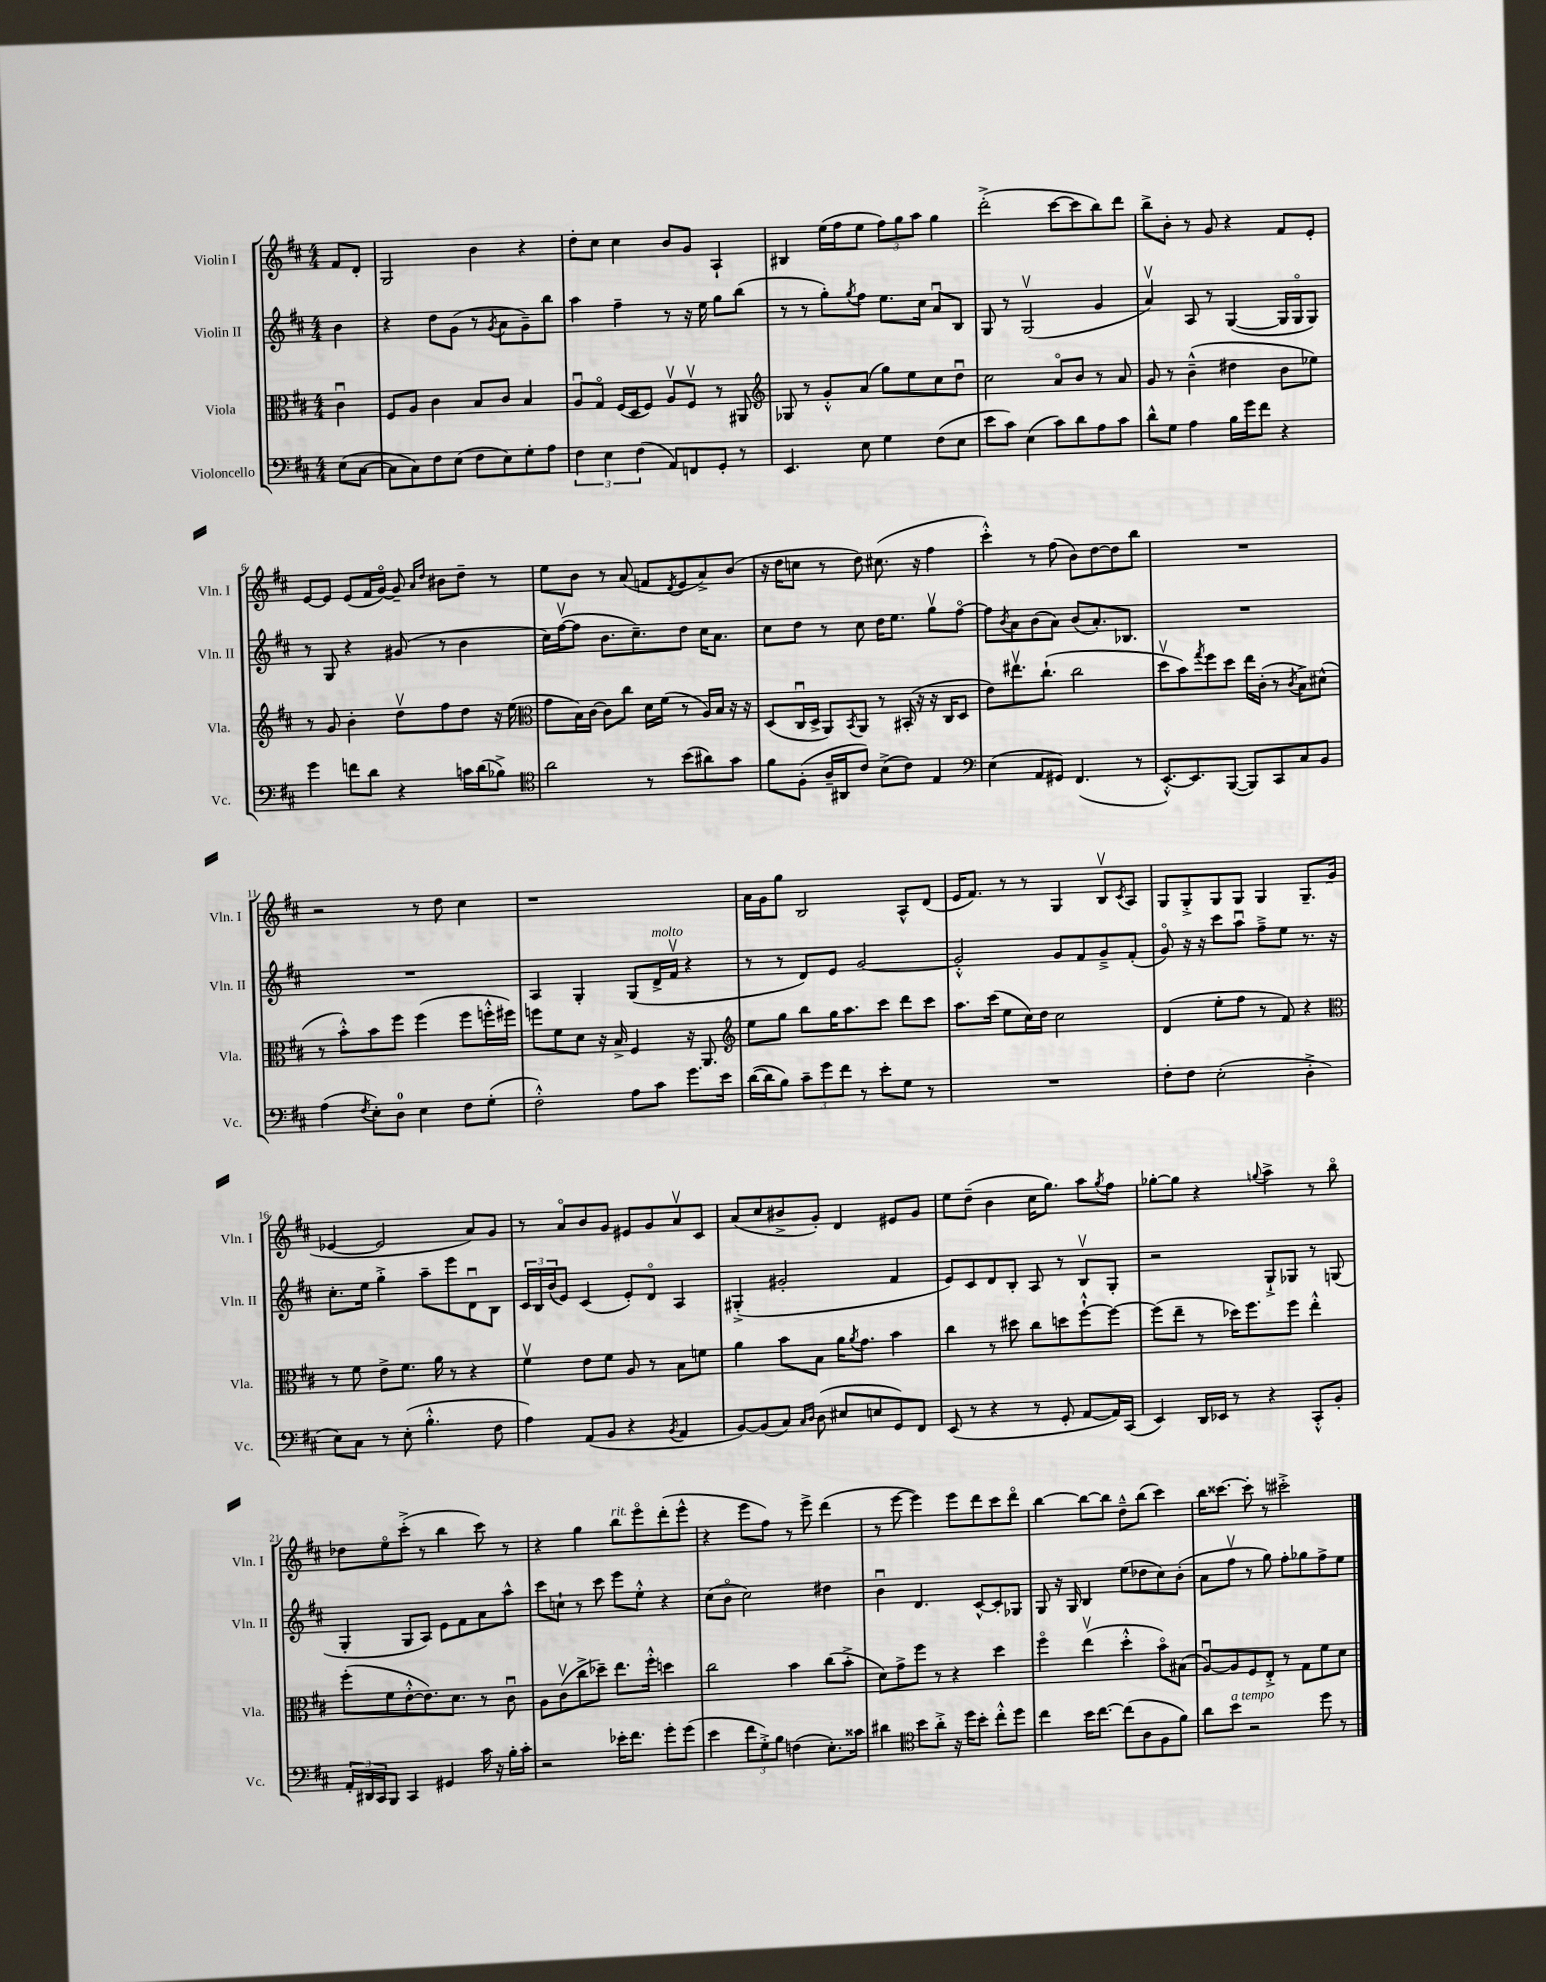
<<
\new StaffGroup <<
\new Staff = "s0" \with { instrumentName = "Violin I" shortInstrumentName = "Vln. I" } {
    \clef treble \key d \major \numericTimeSignature \time 4/4 \partial 4
    fis'8 d'8-. |
    g2 b'4 r4 |
    d''8-. cis''8 cis''4 b'8 g'8 a4-! |
    bis4 e''16( fis''16 e''8 \tuplet 3/2 { fis''8) g''8 a''8 } g''4 |
    d'''2-.->( cis'''8~ cis'''8 b''8) d'''8 |
    b''8-> b'8-. r8 g'8 r4 fis'8 e'8-. |
    e'8~ e'8 e'8( fis'16 g'16~\flageolet) g'8-- \grace { a'16 d''16 } bis'8 d''8-- r8 |
    e''8 b'8 r8 a'8( f'8 \acciaccatura { d'8 } e'8 a'8->) b'8( |
    r16 d''16 c''8 r8 d''8) cis''8.( r16 fis''4 |
    cis'''4-.-^) r8 fis''8( b'8) d''8~ d''8 b''8 |
    R1 |
    r2 r8 d''8 cis''4 |
    r1 |
    a'16 g'16 g''8 b2 a8-^ d'8( |
    e'16 fis'8.) r8 r8 g4 b8\upbow \acciaccatura { cis'8 } a8 |
    g8 g8-.-> g8 g8 g4 g8.-- g'16( |
    ees'4~ ees'2 a'8) g'8 |
    r8 a'8\flageolet b'8 g'8 eis'8 g'8 a'8\upbow cis'8 |
    a'8( cis''8 bis'8-> g'8-.) d'4 eis'8 g'8 |
    e''8 d''8--( b'4 cis''16 g''8.) a''8 \acciaccatura { g''8 } fis''8 |
    ges''8~-. ges''8 r4 \appoggiatura { g''8 } a''4-> r8 b''8\flageolet |
    des''8 e''8\flageolet cis'''8-.->( r8 b''4 cis'''8) r8 |
    r4 g''4 b''8^\markup { \italic "rit." } e'''8\flageolet d'''8-.( e'''8-^ |
    r4 e'''8 fis''8) r8 e'''8-> d'''4( |
    r8 e'''8~ e'''4) e'''8 d'''8 cis'''8 d'''8\flageolet |
    b''4~ b''8~ b''8 d''8---^ b''8( cis'''4) |
    b''16 cisis'''8.~ cisis'''8-. r8 cis'''2-.-> \bar "|." |
}
\new Staff = "s1" \with { instrumentName = "Violin II" shortInstrumentName = "Vln. II" } {
    \clef treble \key d \major \numericTimeSignature \time 4/4 \partial 4
    b'4 |
    r4 d''8 g'8( r8 \acciaccatura { g'8 } a'8 g'8--) b''8 |
    a''4 fis''4-- r8 r16 e''16 g''8 b''8( |
    r8 r8 g''8-.) \acciaccatura { g''8 } fis''8 e''8. cis''16 a'8\downbow b8 |
    g8 r8 g2\upbow( g'4 |
    a'4\upbow) a8 r8 g4~( g16 g16\flageolet g8) |
    r8 g8 r4 gis'8( r8 b'4 |
    cis''16) fis''16~\upbow( fis''8 b'8. cis''8.--) d''8 cis''16 a'8. |
    cis''8 d''8 r8 cis''8 d''16 e''8. g''8\upbow fis''8~\flageolet |
    fis''8 \acciaccatura { b'8 } a'8 b'8( a'8) b'8( a'8.-.) bes8. |
    R1 |
    R1 |
    a4 g4-. g8( d'16->^\markup { \italic "molto" } fis'16\upbow r4 |
    r8 r8 d'8) e'8 g'2~ |
    g'2-.-^ g'8 fis'8 g'8---> fis'8-.( |
    g'8\flageolet) r16 r16 cis'''8 a''8\downbow fis''8---> e''8 r8. r16 |
    cis''8.-. e''16 g''4-.-> a''8-- e'''8 d'8\downbow b8 |
    \tuplet 3/2 { cis'16 b16 b'16( } e'8) cis'4( e'8-.) d'8\flageolet a4 |
    gis4-.->( gis'2-. fis'4 |
    e'8) cis'8 d'8 b8-. a8 r8 b8\upbow g8-. |
    r2 g8-!-> ges8 r8 g8( |
    g4-. g8 a8) e'8 fis'8 a'8 a''8-^ |
    cis'''8 c''8-! r8 cis'''8 e'''8 e''8-.-^ r4 |
    cis''8( b'8\flageolet cis''2) dis''4 |
    b'4\downbow d'4. cis'8~-^ cis'8-. ges8 |
    g8 r16 g16 b4 e''8( des''8 cis''8) b'8-.( |
    a'8 fis''8\upbow r8 g''8) fis''8-. ges''8 fis''8-> e''8 \bar "|." |
}
\new Staff = "s2" \with { instrumentName = "Viola" shortInstrumentName = "Vla." } {
    \clef alto \key d \major \numericTimeSignature \time 4/4 \partial 4
    cis'4\downbow |
    fis8 a8 cis'4 b8 cis'8 b4 |
    a8\downbow g8\flageolet fis16( d16 fis8) a8\upbow fis8\upbow r8 ais,8 |
    \clef treble ges8 r8 g'8-.-^ a'8( g''8) e''8 cis''8 d''8\downbow |
    cis''2 a'8\flageolet b'8 r8 a'8 |
    g'8 r8 b'4---^( dis''4 b'8 ees''8) |
    r8 g'8 b'4-. d''8\upbow fis''8 d''8 r16 e''16( |
    \clef alto g'8 b16) cis'16~ cis'8 cis''8 d'16 fis'16( r8 a16) b16 r16 r16 |
    d8( cis16\downbow d16-> a,8) \acciaccatura { b,8 } a,8 r8 bis,16-.( r16 r16 cis16 d8 |
    e'8) eis''8.\upbow cis''8.-!( cis''2 |
    d''8\upbow b'8) \acciaccatura { g''8 } fis''8 d''8 e''16 cis'16-.( r8 \acciaccatura { cis'8 } b8->) dis'8-^( |
    r8 b'8-.-^) b'8 fis''8 fis''4( fis''8 f''16-.-^ fis''16) |
    f''8 fis'8 d'8 r16 b16-> fis4 r16 a,8. |
    \clef treble e''8 g''8 b''8 g''16 a''8. cis'''8 d'''8 cis'''8 |
    a''8. cis'''16( e''8 cis''16) d''16 cis''2 |
    d'4( e''8-. fis''8 r8 fis'8) r4 |
    \clef alto r8 fis'8 e'8-> fis'8. a'16 r8 r4 |
    fis'4\upbow e'8 fis'8 a8 r8 b8 f'8 |
    a'4 b'8 b8 a'16 \acciaccatura { a'8 } g'8. b'4 |
    cis''4 r8 dis''8 cis''8 d''8 fis''8~-!-^ fis''8~ |
    fis''8( e''8-- r8 des''16) fis''8. fis''8 e''4-.-^ |
    fis''8-.( fis'8 e'8~-.-^ e'8.) d'8. r8 cis'8\downbow |
    a8 cis'8\upbow( cis''8-> des''8--) e''8. fis''16-.-^ d''4 |
    cis''2 b'4 cis''8( b'8-.-> |
    d'8) g'8-> fis''8 r8 r4 d''4 |
    fis''4\flageolet e''4\upbow( d''4-.-^ b'8\flageolet) bis8( |
    a8~\downbow) a8 fis8 e8-.-> r8 g8 fis'8 d'8 \bar "|." |
}
\new Staff = "s3" \with { instrumentName = "Violoncello" shortInstrumentName = "Vc." } {
    \clef bass \key d \major \numericTimeSignature \time 4/4 \partial 4
    e8( cis8~ |
    cis8 cis8) fis8 e8( fis8 e8) g8-. a8 |
    \tuplet 3/2 { fis4 e4 fis4( } a,8) f,8 g,8-. r8 |
    e,4. e8 g4 fis8( e8 |
    e'8 cis'8) e4( cis'8) d'8 a8 cis'8 |
    d'8-^ g8 a4 b16 g'16 fis'8 r4 |
    g'4 f'8 d'8 r4 c'16 d'16( bes8->) |
    \clef tenor a'2 r8 b'8( ais'8) g'8 |
    fis'8 fis8-.( a16-- ais,16 cis'8) b8->( cis'8) e4 |
    \clef bass e4( a,8 gis,8) fis,4.( r8 |
    e,8.~-.-^) e,8. b,,8~( b,,8) cis,8 cis8 b,8 |
    a4( \acciaccatura { fis8 } e8-.) d8-0 e4 fis8 g8-.( |
    fis2-.-^) a8 cis'8 g'8. e'16 |
    d'16~( d'16 b8) \tuplet 3/2 { cis'8-- g'8 fis'8 } r8 e'8-. g8 r8 |
    R1 |
    fis8-. fis8 e2-.( d4-.-> |
    e8) cis8 r8 e8-.( b4.-.-^ fis8 |
    a4) a,8( b,8 r4 \acciaccatura { b,8 } a,4 |
    b,8~) b,8( cis8) \grace { cis16 d16 } d8( eis8 e8 g,8) fis,8 |
    e,8( r8 r4 r8 g,8-. a,8~ a,16) cis,16( |
    e,4) d,16 ees,16 r8 r4 cis,8-.-^ b,8-. |
    \tuplet 3/2 { a,16-. dis,16 cis,16 } b,,8 cis,4 gis,4 cis'16 r16 b16-. cis'16-. |
    r2 ees'16-. fis'8. g'8-. g'8( |
    e'4 \tuplet 3/2 { fis'8 g8-.->) b8 } f4( e8.-.) cisis'16 |
    dis'4 \clef tenor b'8 a'8-.-> r16 d''16 b'8-. cis''8-.-^ d''8 |
    cis''4 b'16 cis''8.~ cis''8( a8 fis8 fis'8) |
    a'8 b'8^\markup { \italic "a tempo" } r2 d''8 r8 \bar "|." |
}
>>
>>
